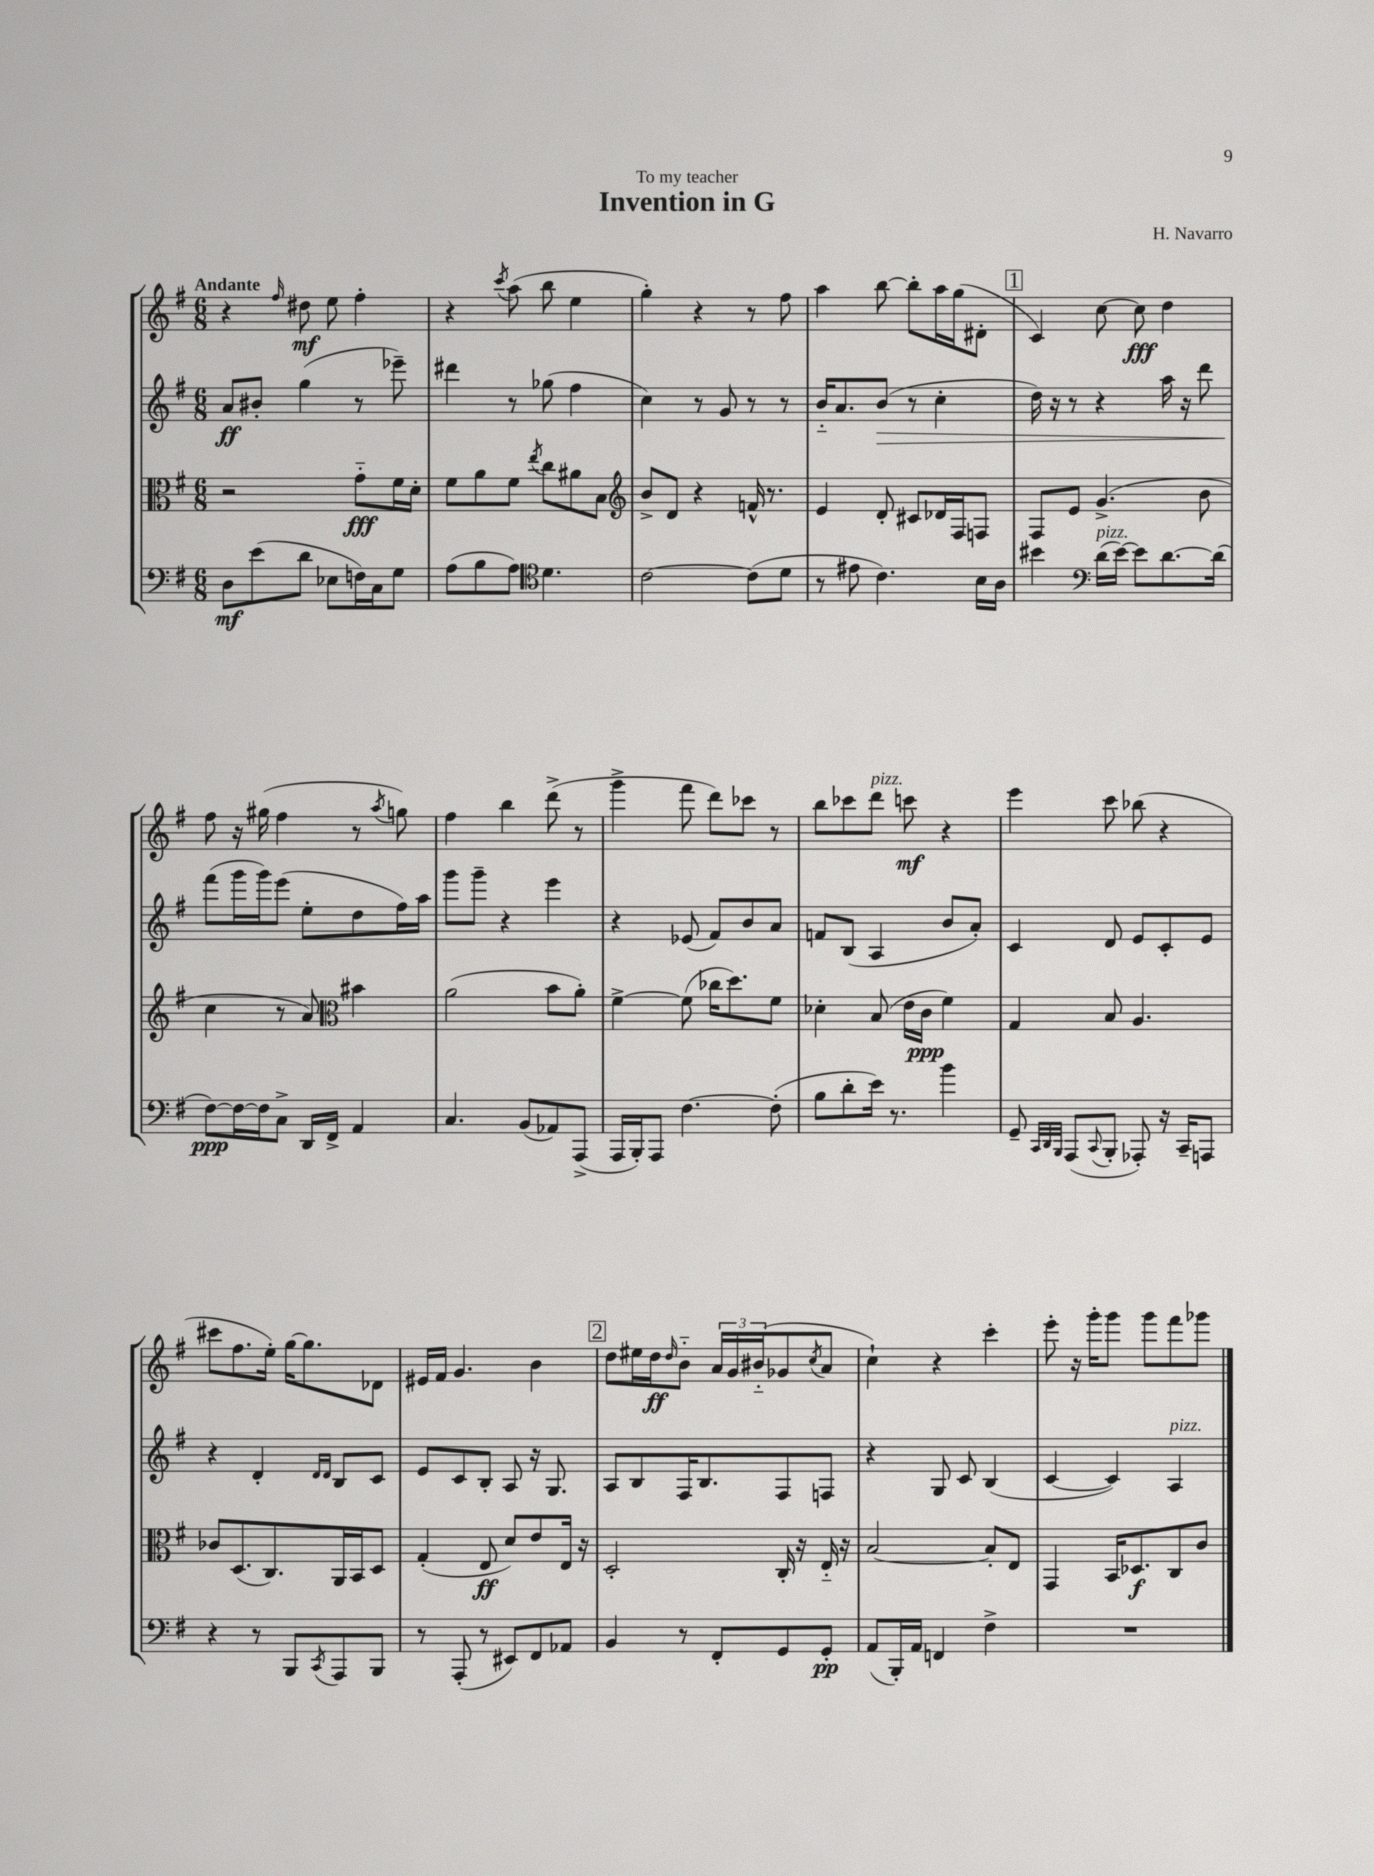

**kern	**kern	**kern	**kern
*staff4	*staff3	*staff2	*staff1
*clefF4	*clefC3	*clefG2	*clefG2
*k[f#]	*k[f#]	*k[f#]	*k[f#]
*M6/8	*M6/8	*M6/8	*M6/8
8D	2r	8a	4r
(8e	.	8b#'	.
.	.	.	16qqff#
8d	.	(4gg	8dd#
8E-	.	.	8ee
16F)	8g'~	8r	4ff#'
16C	.	.	.
8G	16f#	8eee-~)	.
.	16d'	.	.
=	=	=	=
(8A	8f#	4ddd#	4r
8B	8a	.	.
.	.	.	8qccc
8A)	8f#	8r	(8aa
*clefC4	*	*	*
.	8qee	.	.
4.d	8cc	(8gg-	8bb
.	8a#	4ff#	4ee
.	8B	.	.
=	=	=	=
*	*clefG2	*	*
[2c	8b^	4cc)	4gg')
.	8d	.	.
.	4r	8r	4r
.	.	8g	.
(8c]	16f^^	8r	8r
.	8.r	.	.
8d	.	8r	8ff#
=	=	=	=
8r	4e	16b'~	4aa
.	.	8.a	.
8e#	.	.	.
4.c)	8d'	(8b	[8bb
.	8c#	8r	8bb']
.	16d-	4cc'	16aa
.	16F#	.	(16gg
16B	8F	.	8d#'
16A	.	.	.
=	=	=	=
4b#	8F#	16dd)	4c)
.	.	16r	.
.	8e	8r	.
*clefF4	*	*	*
(16d	(4.g^	4r	[8cc
[16e)	.	.	.
8e]	.	.	8cc]
[8.d	.	16aa	4dd
.	.	16r	.
.	8b	8ddd	.
(16d]	.	.	.
=	=	=	=
[8F#)	4cc	(8fff#	8ff#
16F#_	.	16ggg	16r
16F#]	.	16ggg)	(16gg#
8C^	8r	(8eee	4ff#
16DD	8a)	8ee'	.
16FF#^	.	.	.
*	*clefC3	*	*
4AA	4b#	8dd	8r
.	.	.	8qaa
.	.	16ff#)	8gg)
.	.	16aa	.
=	=	=	=
4.C	(2a	8ggg	4ff#
.	.	8ggg~	.
.	.	4r	4bb
(8BB	.	.	.
8AA-)	8b	4eee	(8ddd^
(8AAA^	8a')	.	8r
=	=	=	=
16AAA	[4f#^	4r	4ggg^
16BBB')	.	.	.
8AAA	.	.	.
[4.F#	(8f#]	(8e-	8fff#
.	16cc-	8f#)	8ddd)
.	8.dd)	.	.
.	.	8b	8ccc-
(8F#']	8f#	8a	8r
=	=	=	=
8B	4d-'	8f	8bb
8d'	.	(8B	8ccc-
16e)	(8B	4A	8ddd
8.r	.	.	.
.	16e	.	8ccc
.	16c	.	.
4b	4f#)	8b	4r
.	.	8a')	.
=	=	=	=
8GG~	4G	4c	4eee
32qqCC	.	.	.
32qqDD	.	.	.
32qqBBB	.	.	.
(8AAA	.	.	.
8qqCC	.	.	.
8BBB'	8B	8d	8ccc
8AAA-')	4.A	8e	(8bb-
16r	.	8c'	4r
16CC~	.	.	.
8AAA	.	8e	.
=	=	=	=
4r	8c-	4r	8ccc#
.	(8.D	.	8.ff#
8r	.	4d'	.
.	8.C)	.	16ee')
8BBB	.	.	[16gg
.	.	.	8.gg]
.	.	16qqd	.
8qCC	.	16qqd	.
8AAA	16AA	8B	.
.	16BB	.	.
8BBB	8D	8c	8d-
=	=	=	=
8r	(4G'	8e	16e#
.	.	.	16f#
(8AAA'	.	8c	4.g
8r	8E	8B'	.
8EE#)	8d)	8A	.
8FF#	8e	16r	4b
.	.	8.G	.
8AA-	16E	.	.
.	16r	.	.
=	=	=	=
4BB	2D'	8A	8dd
.	.	8B	16ee#
.	.	.	16dd
.	.	.	16qqdd
8r	.	16F#	8b'~
.	.	8.B	.
8FF#'	.	.	24a
.	.	.	24g
.	.	.	(24b#'~
8GG	16C'	8F#	8g-
.	16r	.	.
.	.	.	8qcc
8GG'	16E'~	8F	8a
.	16r	.	.
=	=	=	=
(8AA	[2B	4r	4cc`)
16BBB')	.	.	.
16AA	.	.	.
4FF	.	8G	4r
.	.	8c	.
4F#^	8B']	(4B	4ccc'
.	8E	.	.
=	=	=	=
2.r	4GG	[4c	8eee'
.	.	.	16r
.	.	.	16ggg'
.	16BB	4c])	8ggg
.	8.D-	.	.
.	.	.	8ggg
.	8C	4A	8fff#
.	8c	.	8ggg-
==	==	==	==
*-	*-	*-	*-
